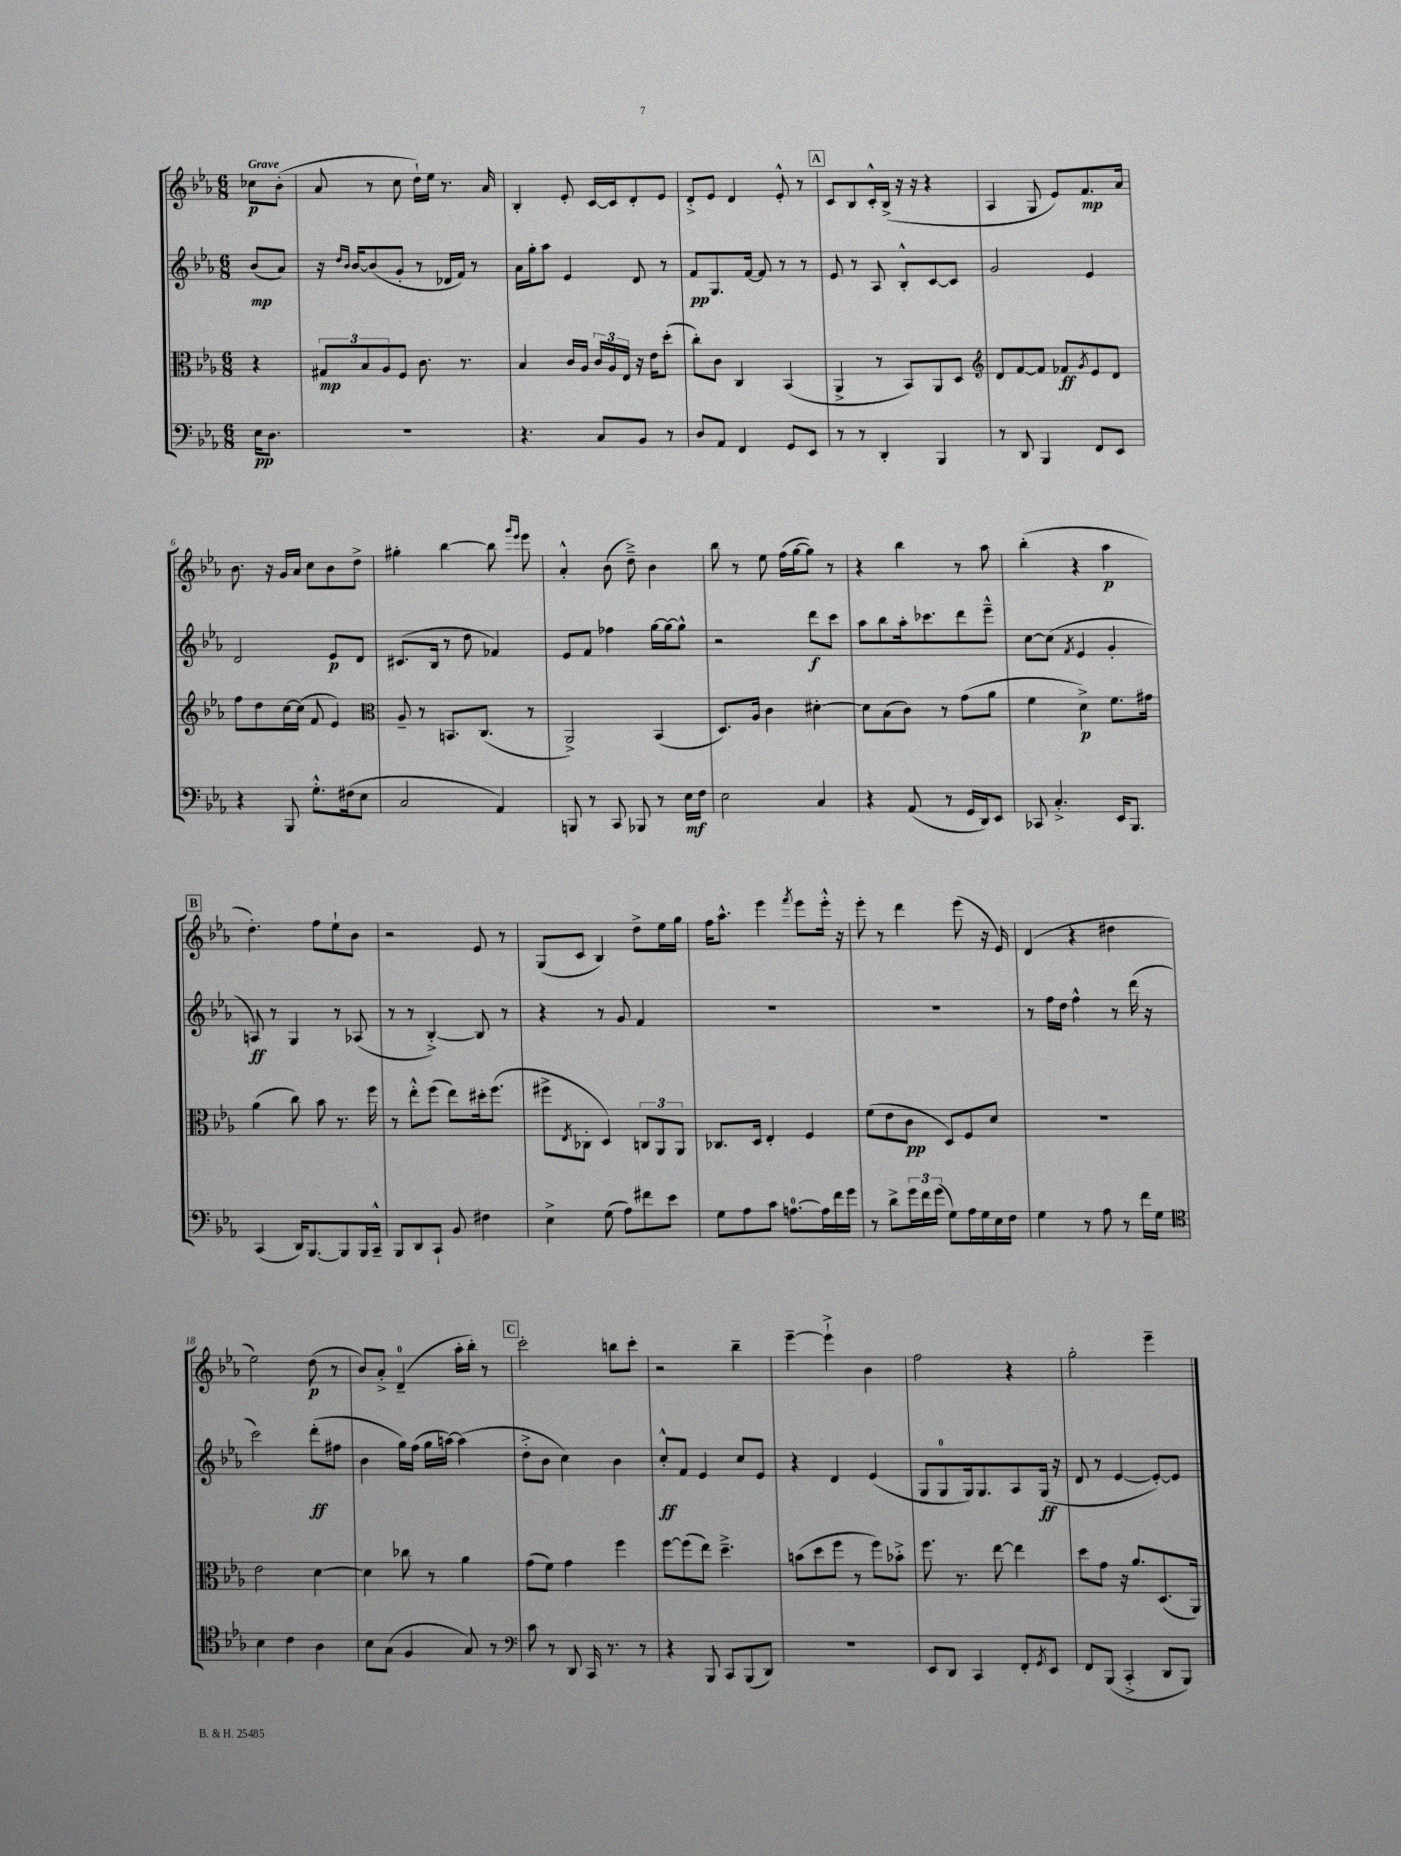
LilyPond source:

<<
\new StaffGroup <<
\new Staff = "s0" {
    \clef treble \key ees \major \numericTimeSignature \time 6/8 \partial 4 \tempo "Grave"
    ces''8\p bes'8-.( |
    aes'8 r8 c''8 d''16-!) ees''16 r8. aes'16 |
    bes4-. ees'8-. c'16~ c'16 d'8-. ees'8 |
    d'8-.-> ees'8 d'4 ees'8-.-^ r8 |
    \mark \markup { \box "A" } c'8 bes8 c'16-.-^ bes16->( r16 r16 r4 |
    aes4 g8 ees'8) f'8.\mp aes'16 |
    bes'8. r16 g'16 aes'16 c''8 bes'8 d''8-> |
    gis''4-. bes''4~ bes''8 \grace { g'''16 ees'''16 } ees'''8 |
    aes'4-.-^ bes'8( d''8--->) bes'4 |
    bes''8 r8 ees''8 f''16( g''16~ g''8) r8 |
    r4 bes''4 r8 aes''8 |
    bes''4-.( r4 aes''4\p |
    \mark \markup { \box "B" } d''4.-.) f''8 ees''8-! bes'8 |
    r2 ees'8 r8 |
    g8( c'8 bes4) d''8-> ees''16 g''16 |
    f''16 aes''8.-^ ees'''4 \acciaccatura { f'''8 } ees'''8 ees'''16-.-^ r16 |
    ees'''8-. r8 d'''4 ees'''8( r16 ees'16) |
    d'4( r4 dis''4 |
    ees''2) d''8\p( r8 |
    bes'8) aes'8-.-> d'4-0--( aes''16-. bes''16-.) r8 |
    \mark \markup { \box "C" } c'''2-. b''8 c'''8-. |
    r2 bes''4-- |
    ees'''4~-- ees'''4-!-> bes'4 |
    f''2 r4 |
    g''2-. ees'''4-- \bar "|." |
}
\new Staff = "s1" {
    \clef treble \key ees \major \numericTimeSignature \time 6/8 \partial 4
    bes'8\mp( aes'8) |
    r16 \grace { d''16 bes'16 } bes'16~ bes'8( g'8-. r8 des'16 f'16) r8 |
    aes'16 g''16-. aes''8 ees'4 d'8 r8 |
    f'8\pp g8. f'16~ f'8 r8 r8 |
    \mark \markup { \box "A" } ees'8 r8 aes8 bes8-.-^ c'8~ c'8 |
    g'2 ees'4 |
    d'2 ees'8\p d'8 |
    cis'8.( bes16 r8 d''8 fes'4) |
    ees'8 f'8 fes''4 g''16~ g''16~ g''8-^ |
    r2 d'''8\f c'''8 |
    aes''8 bes''8 aes''16-. ces'''8. d'''8 ees'''8---^ |
    c''8~ c''8( \acciaccatura { f'8 } ees'4 g'4-. |
    \mark \markup { \box "B" } a8\ff) r8 g4 r8 aes8( |
    r8 r8 bes4~-.->) bes8 r8 |
    r4 r8 g'8 f'4 |
    R2. |
    R2. |
    r8 f''16 d''16 f''4-^ r8 d'''16( r16 |
    c'''2) d'''8-.\ff( fis''8 |
    bes'4 g''16) f''16( g''16 a''16~) a''4( |
    \mark \markup { \box "C" } d''8-.-> bes'8 c''4) bes'4 |
    c''8-.-^\ff f'8 ees'4 c''8 ees'8 |
    r4 d'4 ees'4( |
    g8 g8-0 g16) g8. aes8 g16\ff( r16 |
    d'8 r8 ees'4~ ees'8~-.) ees'8 \bar "|." |
}
\new Staff = "s2" {
    \clef alto \key ees \major \numericTimeSignature \time 6/8 \partial 4
    r4 |
    \tuplet 3/2 { gis8\mp bes8 aes8 } f8 c'8. r8. |
    bes4 c'16 aes16 \tuplet 3/2 { c'16 aes16 ees16 } r16 ees'16 d''8-.( |
    c''8-.) c'8 c4 bes,4( |
    \mark \markup { \box "A" } aes,4-> r8 bes,8) aes,8 d8 |
    \clef treble d'8 f'8~ f'8 fes'8\ff \acciaccatura { g'8 } ees'8 d'8 |
    f''8 d''8 c''16~ c''16( f'8 ees'4) |
    \clef alto aes8-- r8 b,8. c8.( r8 |
    aes,2->) bes,4( |
    d8.) aes16 c'4 dis'4~-. |
    dis'8 bes8( c'8) r8 g'8( aes'8 |
    f'4 d'4->\p) f'8. gis'16 |
    \mark \markup { \box "B" } aes'4( c''8) bes'8 r8. f''16 |
    r8 ees''8-.-^ f''8( ees''8) dis''16-. f''8.( |
    fis''8-> \acciaccatura { ees8 } ces8-. d4) \tuplet 3/2 { c8 aes,8 aes,8 } |
    ces8. d16 ees4-. f4 |
    f'8( ees'8 c'8\pp d8) f8 d'8 |
    R2. |
    ees'2 d'4~ |
    d'4 ces''8 r8 aes'4 |
    \mark \markup { \box "C" } g'8( f'8) g'4 f''4 |
    f''8~ f''8( ees''8) d''4.---> |
    b'8( d''8 f''8 r8 f''8) bes'8-.-> |
    f''8. r8. ees''8~ ees''4 |
    d''8 g'8 r16 aes'8. d8.( aes,16) \bar "|." |
}
\new Staff = "s3" {
    \clef bass \key ees \major \numericTimeSignature \time 6/8 \partial 4
    ees16\pp d8. |
    R2. |
    r4. c8 bes,8 r8 |
    d8 aes,8 f,4 g,8 ees,8 |
    \mark \markup { \box "A" } r8 r8 d,4-. bes,,4 |
    r8 d,8 bes,,4 f,8 ees,8 |
    r4 bes,,8 g8.-.-^ fis16( ees8 |
    c2 aes,4) |
    b,,8 r8 c,8 bes,,8 r8 ees16\mf f16 |
    ees2 c4 |
    r4 aes,8( r8 g,16 d,16) ees,8 |
    ces,8 c4.-.-> ees,16 bes,,8. |
    \mark \markup { \box "B" } c,4( d,16) bes,,8.~ bes,,8 bes,,16 c,16---^ |
    bes,,8 d,8 c,8-! bes,8 fis4 |
    ees4-> g8( aes8) fis'8 ees'8 |
    g8 aes8 c'8 a8.-0~ a16 f'16 g'16 |
    r8 d'8-> \tuplet 3/2 { g'16 f'16 g'16( } g8) aes16 g16 ees16 f16 |
    g4 r8 aes8 r8 f'16 g16 |
    \clef tenor bes4 c'4 aes4 |
    bes8 g8( f4 g8) r8 |
    \mark \markup { \box "C" } \clef bass c'8 r8 d,8 c,16 r8. r8 |
    r4 bes,,8 c,8 bes,,8( d,8) |
    R2. |
    ees,8 d,8 c,4 f,8-. \acciaccatura { g,8 } ees,8 |
    f,8 bes,,8( c,4-.-> d,8 bes,,8) \bar "|." |
}
>>
>>
